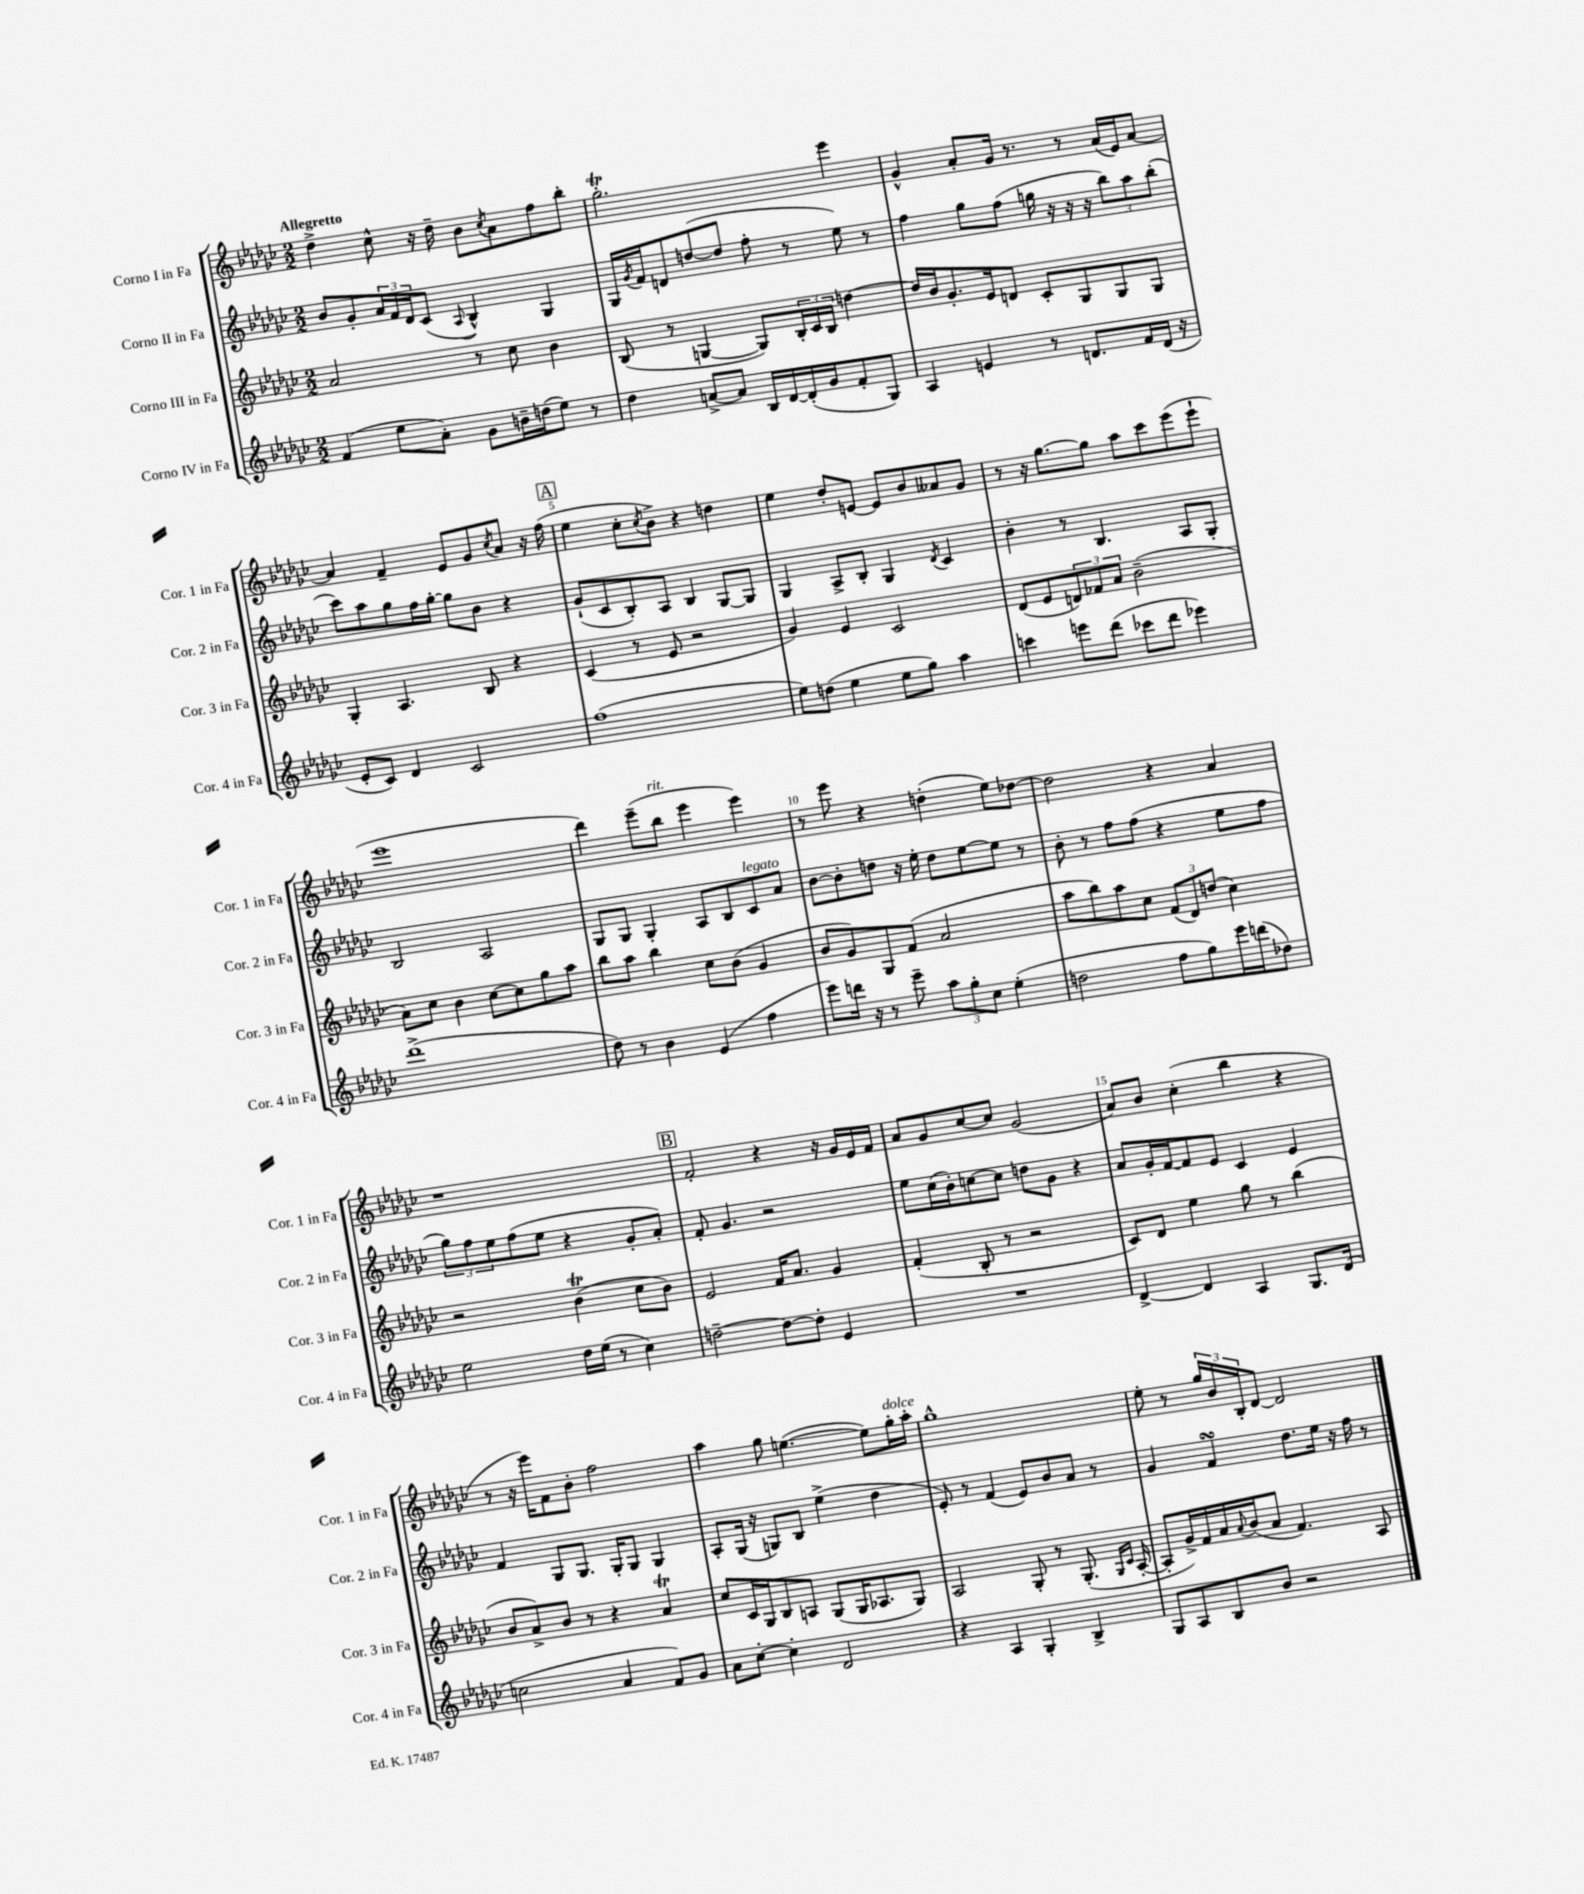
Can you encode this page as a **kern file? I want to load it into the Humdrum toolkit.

**kern	**kern	**kern	**kern
*staff4	*staff3	*staff2	*staff1
*clefG2	*clefG2	*clefG2	*clefG2
*k[b-e-a-d-g-c-]	*k[b-e-a-d-g-c-]	*k[b-e-a-d-g-c-]	*k[b-e-a-d-g-c-]
*M2/2	*M2/2	*M2/2	*M2/2
(4f	2a-	8b-	4dd-^
.	.	8g-'	.
8ee-	.	24a-	8cc-^^
.	.	24f	.
.	.	24d-	.
8a-')	.	(8c-	16r
.	.	.	16dd-~
.	.	8qqA-	.
8g-	8r	4B-^^)	8b-
.	.	.	8qcc-
16b~	8cc-	.	8a-
(16dd	.	.	.
8ee-)	4b-	4G-	8ff
8r	.	.	8bb-'
=	=	=	=
4dd-	(8B-	16G-	2.gg-'
.	.	8qg-	.
.	.	16f	.
.	8r	8d	.
[8a^	[4G	([8dd	.
8a]	.	8dd]	.
16B-	8G])	8ff'	.
[16d-	.	.	.
(16d-']	24B-'	8r	.
.	24c-	.	.
16g-	.	.	.
.	24B-	.	.
8f'	[4dd	8ee-)	4eee-
8G-)	.	8r	.
=	=	=	=
4A-	16dd]	4ff	4g-^^
.	16b-	.	.
.	8.g-'	.	.
4e	.	8gg-	8a-'
.	16e-	.	.
.	8d	(8ff	16g-
.	.	.	8.r
8r	8c-'	16gg	.
.	.	16r	.
8.d	8G-	16r	8r
.	.	16r	.
.	8G-	12bb-)	(16a-
16f	.	.	16e-)
.	.	12aa-	.
(16d	8G-	.	[8a-
.	.	(12bb-'	.
16r	.	.	.
=	=	=	=
8e-'	4G-'	8ccc-)	4a-]
8c-)	.	8aa-	.
4d-	4.A-	8gg-	4f~
.	.	16ff	.
.	.	[16gg-'	.
2c-	.	8gg-]	8e-
.	8B-	8b-	8g-
.	.	.	8qcc-
.	4r	4r	8a-
.	.	.	16r
.	.	.	(16ff
=	=	=	=
(1ff	(4c-	(8g-`	4ee-
.	.	8c-	.
.	8r	8B-')	8cc-'
.	.	.	8qcc-
.	8e-	8A-	8b-^)
.	2r	4B-	4r
.	.	[8G-	4dd
.	.	8G-]	.
=	=	=	=
8ee-)	4g-)	4G-	4ee-
(8dd	.	.	.
4ee-	4e-	8A-^	8dd-'
.	.	8B-'	[8e
8ee-	2c-	4G-	8e]
8gg-)	.	.	8b-
.	.	8qd-	.
4aa-	.	4c-	8a--
.	.	.	8g-
=	=	=	=
4ccc	(8d-	4b-'	8r
.	8e-	.	16r
.	.	.	[8.gg-
8eee	12d)	8r	.
.	12f-	.	.
(8ddd-	.	4.B-	8gg-]
.	12a-	.	.
8ccc-	(2b-~	.	8aa-
8ddd-	.	.	8ccc-
4eee-)	.	8A-	(8eee-
.	.	8G-'	8eee-`
=	=	=	=
(1ddd-^	8a-)	2B-	1eee-
.	8cc-	.	.
.	4b-	.	.
.	[8cc-	2A-	.
.	8cc-]	.	.
.	8gg-	.	.
.	8aa-	.	.
=	=	=	=
8dd-)	8bb-	8G-	4ddd-)
8r	8aa-	8G-	.
4b-	4bb-	4G-'	(8eee-~
.	.	.	8bb-
(4e-	8cc-	8A-	4eee-
.	(8b-	8B-	.
4ff	4g-	8c-	4eee-)
.	.	8a-	.
=	=	=	=
8eee-)	8b-	[8b-	8r
16ddd	8g-)	8b-']	8eee-
16r	.	.	.
8r	8G-	8dd	4r
8eee-~	(8f	16r	.
.	.	16ee-'	.
12aa-	2a-	8dd	(4dd'
12gg-'	.	.	.
.	.	[8ee-	.
12cc-	.	.	.
(4ee-'	.	8ee-]	8ee-)
.	.	8r	[8dd-
=	=	=	=
2dd	8aa-	8b-'	2dd-]
.	8bb-)	8r	.
.	8aa-	8ff	.
.	8cc-	(8ff	.
8ff	(12f	4r	4r
.	12d-)	.	.
8gg-)	.	.	.
.	(12dd	.	.
16eee-	4cc-)	8ee-	4a-
(16ddd	.	.	.
8dd-)	.	8ff	.
=	=	=	=
2ee-	2r	12gg-)	1r
.	.	12ff	.
.	.	12ee-	.
.	.	(8ff	.
.	.	8ee-	.
16dd-	(4b-	4r	.
(16ee-	.	.	.
8r	.	.	.
4cc-)	8cc-	8g-'	.
.	8b-)	8a-')	.
=	=	=	=
[2dd~	2e-	8f'	2f'
.	.	4.g-	.
8dd_	16f	2r	4r
.	8.a-	.	.
8dd']	.	.	.
4e-	4g-	.	16r
.	.	.	16g-
.	.	.	16e-
.	.	.	16f
=	=	=	=
1r	(4f'	8ee-	8a-
.	.	(16cc-	8g-
.	.	16b-')	.
.	8B-'	[8cc	[8cc-
.	8r	8cc]	8cc-]
.	2r	8dd	(2g-
.	.	8g-	.
.	.	4r	.
=	=	=	=
[4d-^	8c-)	8a-	8a-)
.	8d-	16g-'	8b-
.	.	[16f	.
4d-]	4ee-	8f]	(4cc-'
.	.	8e-	.
4A-	8gg-	4c-	4bb-
.	8r	.	.
8.G-	(4bb-	4e-	4r
(16d-	.	.	.
=	=	=	=
2cc	8b-	4f	8r
.	8a-^)	.	16r
.	.	.	16eee-)
.	8b-	8G-	8f
.	8r	8.G-	8b-'
4a-	4r	.	2ff
.	.	16G-'	.
.	.	8G-	.
8f)	4a-	4G-	.
8g-	.	.	.
=	=	=	=
8a-	8cc-	8A-'	4aa-
[8cc-'	16c-	(16G-	.
.	16G-	16r	.
4cc-']	8B-	8G)	8gg-
.	8A	8B-	([4.ee
2d-	(8G-	(4ee-^	.
.	16G-	.	.
.	8.A-	.	.
.	.	4dd-	8ee])
.	8G-)	.	16gg-'
.	.	.	16aa-'
=	=	=	=
4r	2A-	8e-')	1gg-^^
.	.	8r	.
4A-	.	(4f	.
4G-'	8G-'	8e-)	.
.	8r	8b-	.
4B-^	(8.G-'	8a-	.
.	.	8r	.
.	16qqG-	.	.
.	16qqc-	.	.
.	[16A-'	.	.
=	=	=	=
8G-	8A-']	4g-	8ee-'
8A-	16g-^)	.	8r
.	16f	.	.
8B-	16a-	4f	24gg-
.	.	.	24b-
.	8qqa-	.	.
.	(16b-	.	.
.	.	.	24B-'
8b-	8a-	.	[8d-
2r	4.f)	8.dd-	2d-]
.	.	16ee-	.
.	.	16r	.
.	.	16ff	.
.	8A-	8r	.
==	==	==	==
*-	*-	*-	*-
